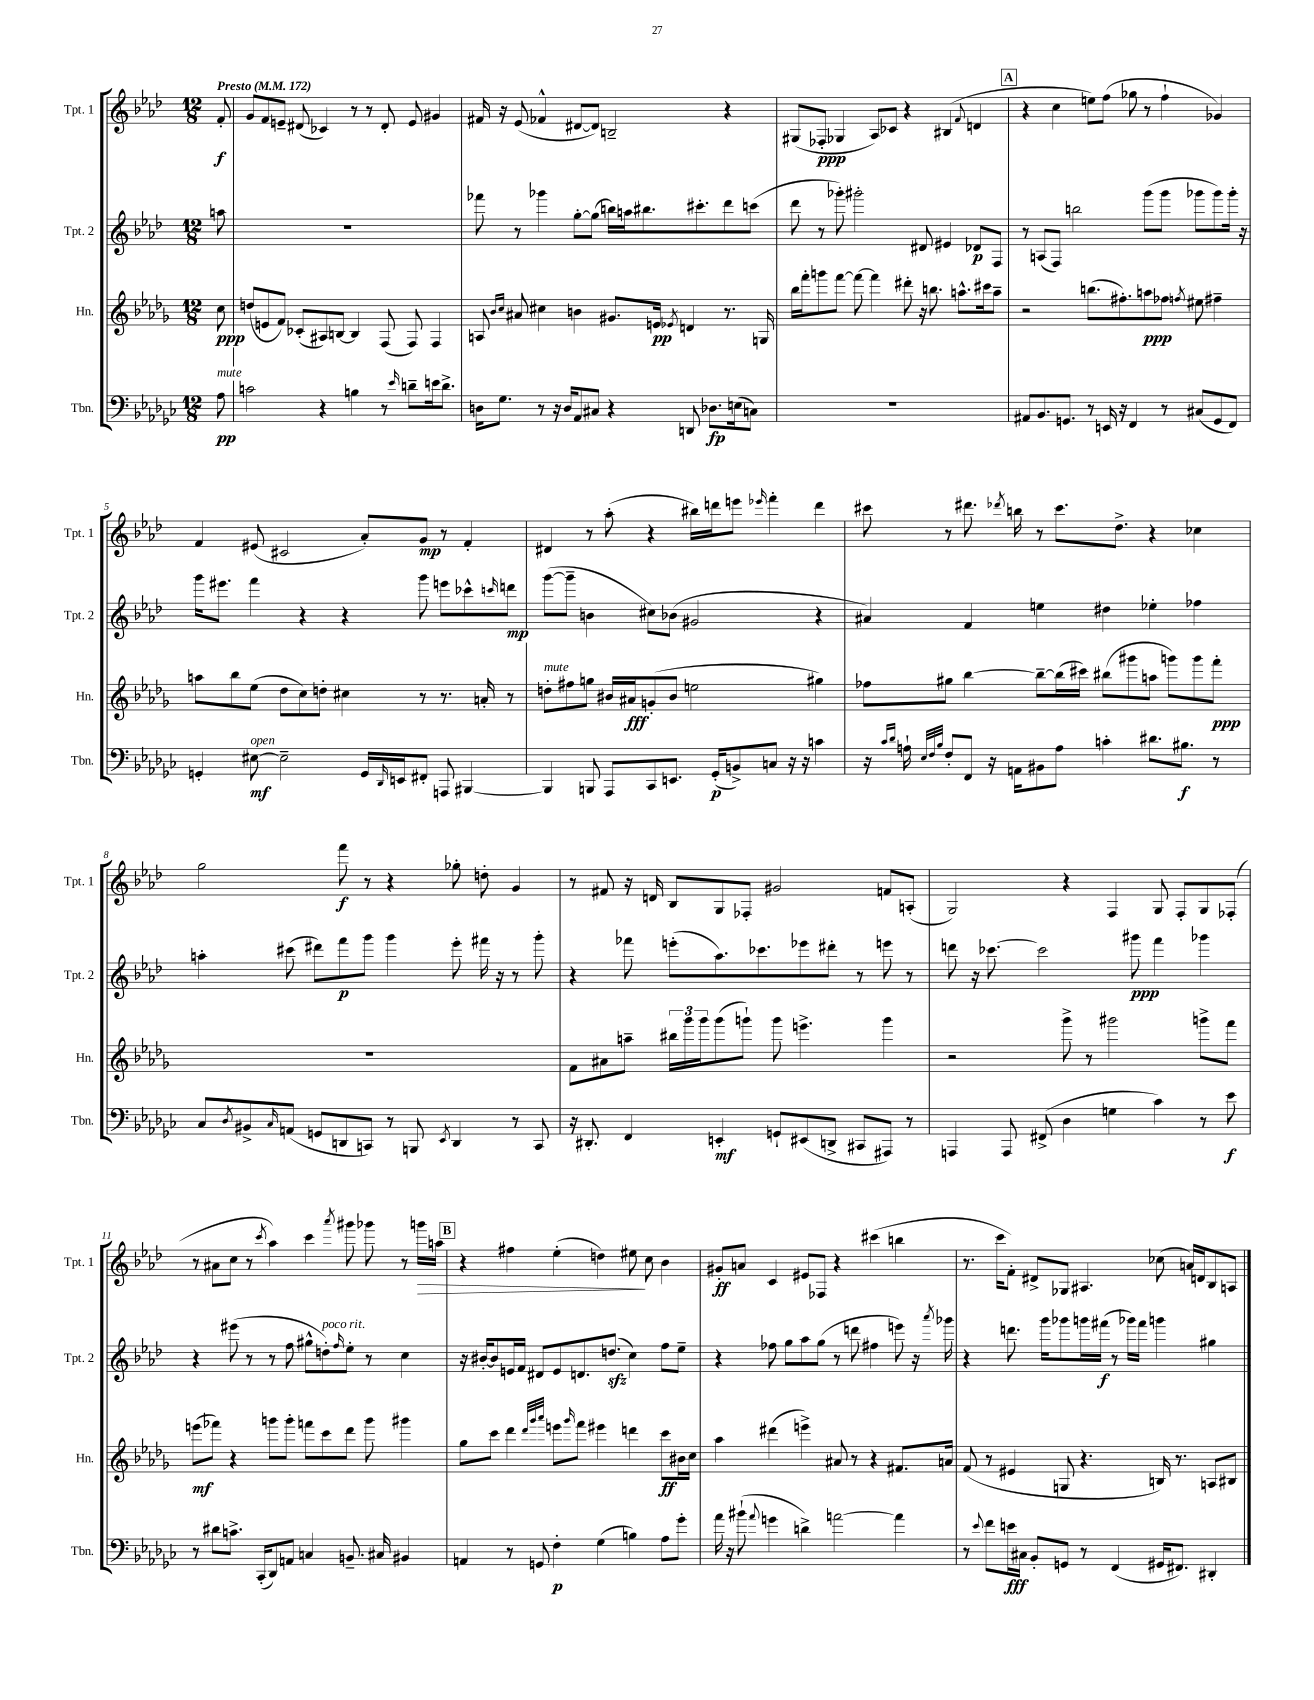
<<
\new StaffGroup <<
\new Staff = "s0" \with { instrumentName = "Tpt. 1" shortInstrumentName = "Tpt. 1" } {
    \clef treble \key aes \major \numericTimeSignature \time 12/8 \partial 8 \tempo "Presto" 4 = 172
    f'8-.\f |
    g'8 f'8 e'8-- dis'8( ces'4) r8 r8 dis'8-. e'8 gis'4 |
    fis'16 r16 ees'8( fes'4-^ dis'8~ dis'8) b2-- r4 |
    gis8( fes8-.\ppp ges4 aes8) ces'8 r4 bis4( \appoggiatura { f'8 } d'4 |
    \mark \markup { \box "A" } r4 c''4 e''8) f''8( ges''8 r8 f''4-! ges'4) |
    f'4 eis'8( cis'2 aes'8-.) g'8\mp r8 f'4-. |
    dis'4 r8 aes''8-.( r4 bis''16) d'''16 e'''8 \grace { ees'''16 } f'''4-. d'''4 |
    cis'''8 r8 dis'''8. \acciaccatura { des'''8 } b''16 r8 cis'''8. des''8.-> r4 ces''4 |
    g''2 f'''8\f r8 r4 ges''8-. d''8-. g'4 |
    r8 fis'8 r16 d'16 bes8 g8 fes8-. gis'2 f'8 a8-.( |
    g2) r4 f4 g8 f8-. g8 fes8-.( |
    r8 ais'8 c''8 r8 \acciaccatura { c'''8 } aes''4) c'''4 \acciaccatura { aes'''8 } gis'''8 ges'''8 r8 g'''16\> a''16 |
    \mark \markup { \box "B" } r4 fis''4 ees''4-.( d''4) eis''8\! c''8 bes'4 |
    gis'8-.\ff a'8 c'4 eis'8 fes8 r4 cis'''4( b''4 |
    r8. c'''16 f'8-.) dis'8-> ges8 ais4. ces''8( a'16) d'16 bes8 a8 \bar "|." |
}
\new Staff = "s1" \with { instrumentName = "Tpt. 2" shortInstrumentName = "Tpt. 2" } {
    \clef treble \key aes \major \numericTimeSignature \time 12/8 \partial 8
    a''8 |
    R1. |
    fes'''8 r8 ges'''4 g''8~-. g''8( b''16) a''16 bis''8. cis'''8.-. des'''8 c'''8( |
    des'''8 r8 ges'''8-.) gis'''2-. dis'8 eis'4 des'8\p f8 |
    \mark \markup { \box "A" } r8 a8( f8) b''2 g'''8( g'''8 ges'''8 ges'''8) ges'''16-. r16 |
    g'''16 eis'''8. f'''4 r4 r4 g'''8 e'''8 ces'''8-^ \grace { c'''16 } d'''8\mp |
    g'''8~( g'''8-- b'4 cis''8) bes'8( gis'2 r4 |
    ais'4) f'4 e''4 dis''4 ees''4-. fes''4 |
    a''4-. cis'''8( dis'''8) f'''8\p g'''8 g'''4 ees'''8-. fis'''16 r16 r8 g'''8-. |
    r4 fes'''8 e'''8-.( aes''8.) ces'''8. ees'''8 dis'''8-. r8 e'''8 r8 |
    d'''8 r16 ces'''8.~ ces'''2 gis'''8\ppp f'''4 ges'''4 |
    r4 eis'''8( r8 r8 f''8 gis''8-^ d''8-.^\markup { \italic "poco rit." }) \grace { f''16 } ees''8-. r8 c''4 |
    \mark \markup { \box "B" } r16 bis'16~-. bis'8 e'16 f'16 dis'8 e'8 d'8. d''8.\sfz( c''4) f''8 ees''8-- |
    r4 fes''8 g''8 aes''8 g''8( r8 d'''8 fis''4 e'''8) r16 \acciaccatura { aes'''8 } ges'''16 |
    r4 d'''8. g'''16 ges'''8 g'''16 fis'''16\f( r8 ges'''16) fis'''16 g'''4 gis''4 \bar "|." |
}
\new Staff = "s2" \with { instrumentName = "Hn." shortInstrumentName = "Hn." } {
    \clef treble \key des \major \numericTimeSignature \time 12/8 \partial 8
    c''8\ppp |
    d''8( e'8 f'8) ces'8-.( ais8) b8~ b4 f8( f8) f4 |
    a8 \grace { bes'16 c''16 } ais'8 cis''4 b'4 gis'8. e'16\pp \acciaccatura { ees'8 } d'4 r8. g16 |
    bes''16 f'''16-. g'''8 f'''8~ f'''8~ f'''4 dis'''8-. r16 b''8. a''8.-^ cis'''16 a''8-- |
    \mark \markup { \box "A" } r2 b''8.( fis''8.-.) a''8\ppp fes''8 \acciaccatura { f''8 } eis''8 fis''4-- |
    a''8 bes''8 ees''8( des''8 c''8) d''8-. cis''4 r8 r8. a'16-. r8 |
    d''8-.^\markup { \italic "mute" } fis''8 g''8 bis'16 ais'16\fff g'8-.( bis'8 e''2 gis''4) |
    fes''8 gis''8 bes''4~ bes''8~-- bes''16( cis'''16) bis''8( gis'''8 a''8 g'''8) g'''8 f'''8-.\ppp |
    R1. |
    f'8 ais'8 a''8-- \tuplet 3/2 { bis''16 ges'''16 ges'''16 } ges'''8( g'''8-!) g'''8 e'''4.-> g'''4 |
    r2 ges'''8-> r8 gis'''2 g'''8-> f'''8 |
    e'''8\mf( fes'''8) r4 g'''8 g'''8-. f'''8 c'''8 des'''8 g'''8 gis'''4 |
    \mark \markup { \box "B" } ges''8 c'''8 des'''4 \grace { des'''32 ges'''32 aes'''32 } e'''8 \grace { ges'''16 } f'''8 eis'''4 d'''4 c'''8\ff bis'16 c''16 |
    aes''4 dis'''4( e'''4->) ais'8 r8 r4 fis'8. a'16 |
    f'8( r8 eis'4 g8 r4. b16) r8. a8 bis8 \bar "|." |
}
\new Staff = "s3" \with { instrumentName = "Tbn." shortInstrumentName = "Tbn." } {
    \clef bass \key ges \major \numericTimeSignature \time 12/8 \partial 8
    aes8\pp^\markup { \italic "mute" } |
    c'2 r4 b4 r8 \grace { ees'16 } d'8-- e'16 d'8.-> |
    d16 ges8. r8 r16 d16 aes,8 cis8 r4 d,8 des8.\fp e16( c8) |
    R1. |
    \mark \markup { \box "A" } ais,8 bes,8. g,8. r8 e,16 r16 f,4 r8 cis8( g,8 f,8) |
    g,4-. eis8~\mf^\markup { \italic "open" } eis2-- g,16 \grace { des,16 } e,16 fis,8-. a,,8 bis,,4~ |
    bis,,4 b,,8 aes,,8 ces,8 e,8. ges,16-.\p( b,8->) c8 r16 r16 c'4 |
    r16 \grace { ces'16 des'16 } a16-! \grace { ees32 f32 bes32 } f8-. f,8 r16 a,16 bis,8 a8 c'4-. dis'8. bis8.\f r8 |
    ces8 \acciaccatura { des8 } bis,8-> \grace { ces16 } a,8( g,8 d,8 c,8) r8 b,,8 \acciaccatura { ees,8 } d,4 r8 c,8 |
    r16 dis,8.-. f,4 e,4-.\mf g,8-! eis,8( d,8-> cis,8 ais,,8) r8 |
    a,,4 a,,8 fis,8->( des4 g4 ces'4) r8 ees'8\f |
    r8 dis'8 c'8.-> ces,16-.( des,8) a,8 c4 b,8.-- cis16 bis,4 |
    \mark \markup { \box "B" } a,4 r8 g,8 f4-.\p ges4( b4) aes8 ges'8-. |
    aes'16 r16 bis'8-!( \appoggiatura { aes'8 } g'4 d'4->) a'2~ a'4 |
    r8 \appoggiatura { ees'8 } f'8 e'16\fff cis16 bes,8-. g,8 r8 f,4( gis,16 fis,8.) dis,4-. \bar "|." |
}
>>
>>
